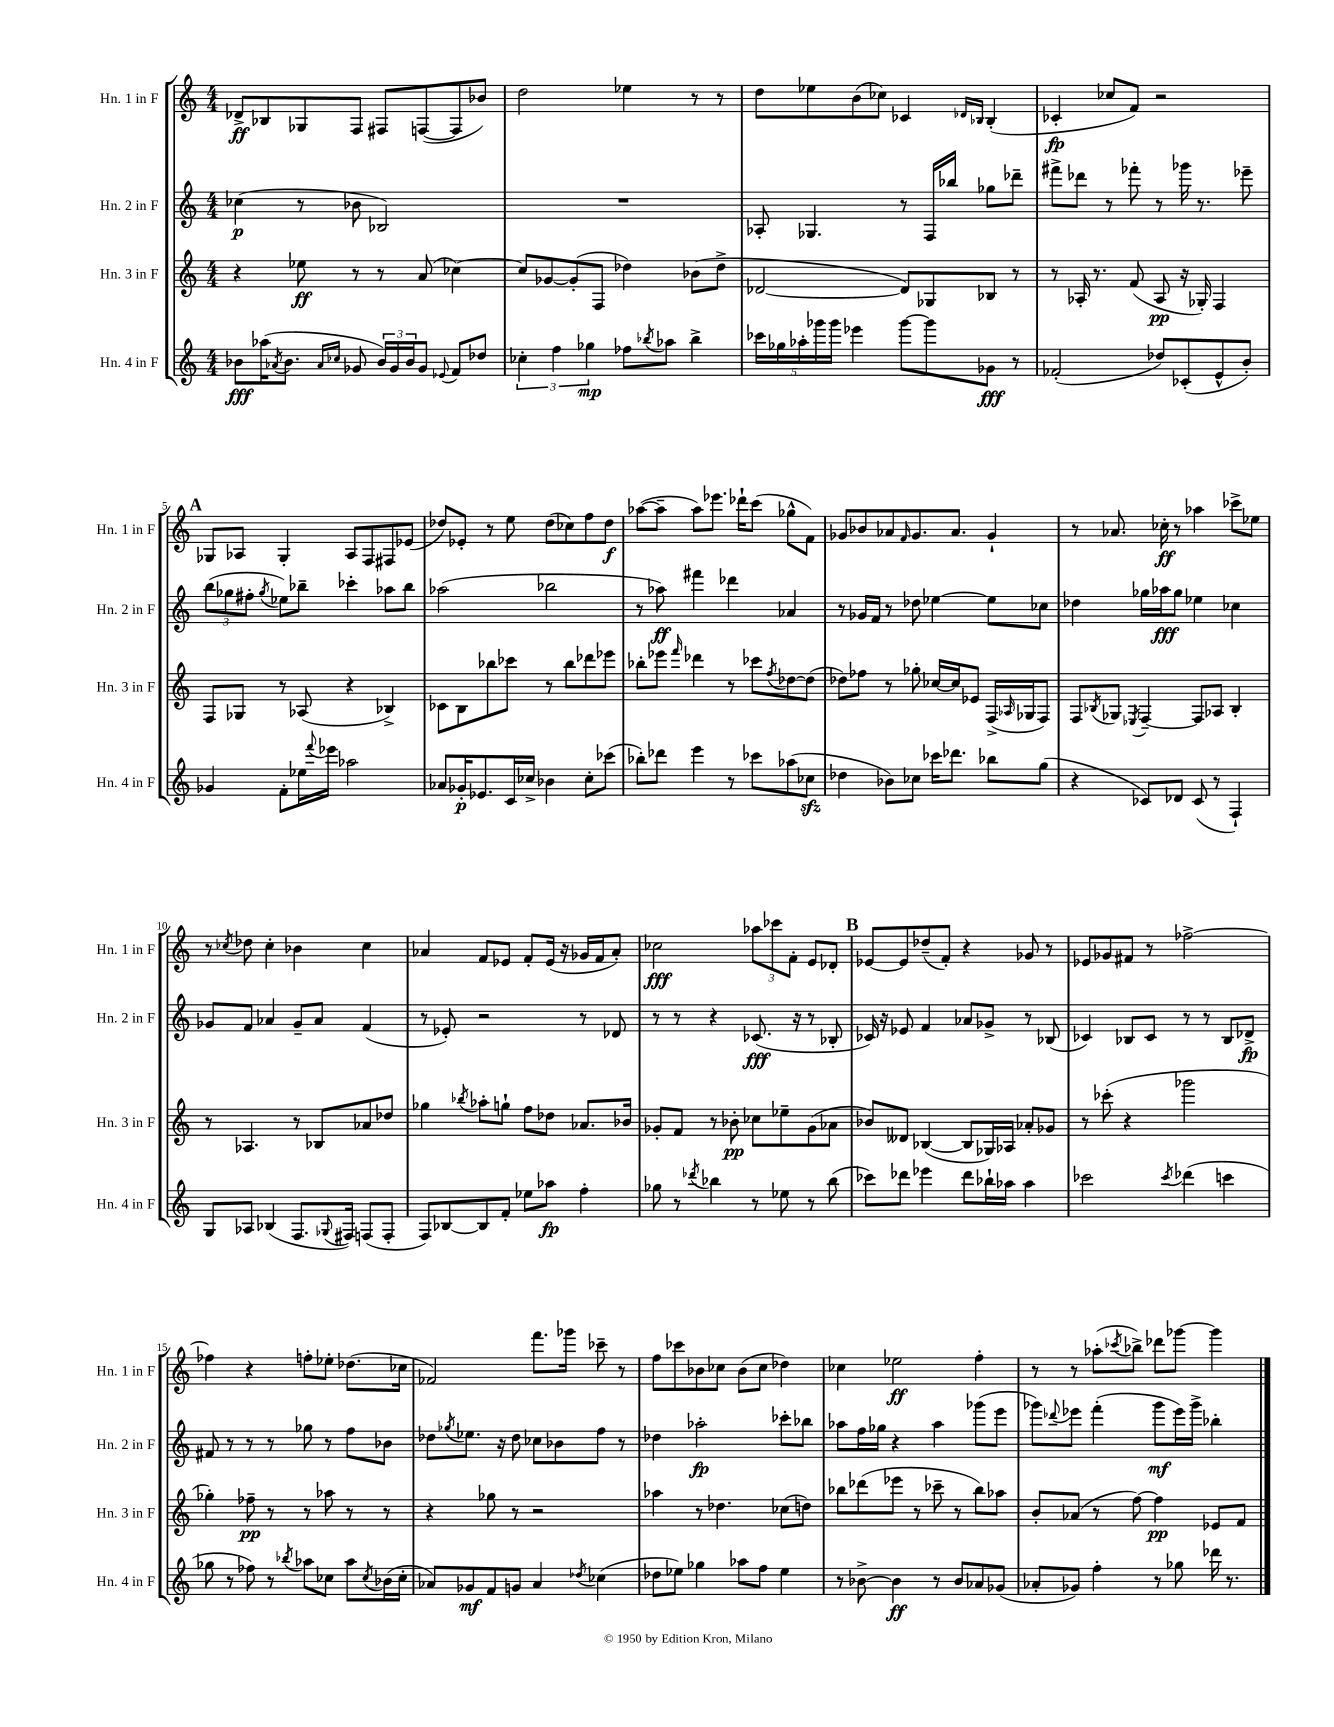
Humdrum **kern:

**kern	**dynam	**kern	**dynam	**kern	**dynam	**kern	**dynam
*part4	*part4	*part3	*part3	*part2	*part2	*part1	*part1
*staff4	*staff4	*staff3	*staff3	*staff2	*staff2	*staff1	*staff1
*I"Hn. 4 in F	*	*I"Hn. 3 in F	*	*I"Hn. 2 in F	*	*I"Hn. 1 in F	*
*I'Hn. 4 in F	*	*I'Hn. 3 in F	*	*I'Hn. 2 in F	*	*I'Hn. 1 in F	*
*clefG2	*	*clefG2	*	*clefG2	*	*clefG2	*
*k[]	*	*k[]	*	*k[]	*	*k[]	*
*M4/4	*	*M4/4	*	*M4/4	*	*M4/4	*
=1	=1	=1	=1	=1	=1	=1	=1
8b-X\L	fff	4r	.	(4cc-X\	p	8d-X^/L	ff
(16aa-X\K	.	.	.	.	.	8B-X/	.
8qa-X/	.	.	.	.	.	.	.
8.b-\J	.	.	.	.	.	.	.
.	.	8ee-X\	ff	8r	.	8G-X/	.
16qqa-/LL	.	.	.	.	.	.	.
16qqcc-X/JJ	.	.	.	.	.	.	.
8g-X/	.	8r	.	8b-X\	.	8F/J	.
24b-/LL)	.	8r	.	2B-X/)	.	8F#X/L	.
24g-/	.	.	.	.	.	.	.
24b-/J	.	.	.	.	.	.	.
8g-/J	.	(8a/	.	.	.	([8Fn/	.
8qqe-X/	.	.	.	.	.	.	.
8f/L	.	[4cc-X\)	.	.	.	8F/]	.
8dd-X/J	.	.	.	.	.	8b-X/J)	.
=2	=2	=2	=2	=2	=2	=2	=2
6cc-X'\	.	8cc-/L]	.	1r	.	2dd\	.
.	.	[8g-X/	.	.	.	.	.
6ff\	.	.	.	.	.	.	.
.	.	(8g-'/]	.	.	.	.	.
6gg-X\	mp	.	.	.	.	.	.
.	.	8F/J	.	.	.	.	.
8ff-X\L	.	4dd-X\)	.	.	.	4ee-X\	.
8qbb-X/	.	.	.	.	.	.	.
8aa-X\J	.	.	.	.	.	.	.
4bb-^\	.	(8b-X\L	.	.	.	8r	.
.	.	8dd-^\J	.	.	.	8r	.
=3	=3	=3	=3	=3	=3	=3	=3
20ccc-X\LL	.	[2d-X/	.	8A-X'/	.	8dd\L	.
20gg-X\	.	.	.	.	.	.	.
20aa-X'\	.	.	.	.	.	.	.
.	.	.	.	4.G-X/	.	8ee-X\	.
20ggg-X\	.	.	.	.	.	.	.
20ggg-\JJ	.	.	.	.	.	.	.
4eee-X\	.	.	.	.	.	(8b\	.
.	.	.	.	.	.	8cc-X\J)	.
[8ggg-\L	.	8d-/L])	.	8r	.	4c-X/	.
8ggg-\]	.	8G-X/	.	16F/LL	.	.	.
.	.	.	.	16bb-X/JJ	.	.	.
.	.	.	.	.	.	16qqd-X/LL	.
.	.	.	.	.	.	16qqB-X/JJ	.
8g-X\J	fff	8B-X/J	.	8gg-X\L	.	(4B-'/	.
8r	.	8r	.	8ddd-X~\J	.	.	.
=4	=4	=4	=4	=4	=4	=4	=4
(2f-X'/	.	8r	.	8fff#X^\L	.	4c-X'/	fp
.	.	16A-X'/	.	8ddd-X\J	.	.	.
.	.	8.r	.	.	.	.	.
.	.	.	.	8r	.	8cc-X/L	.
.	.	(8f/	.	8fff-X'\	.	8f/J)	.
8dd-X/L)	.	8A-/	pp	8r	.	2r	.
(8c-X'/	.	16r	.	16ggg-X\	.	.	.
.	.	16G-X'/)	.	8.r	.	.	.
8e^^/	.	4F/	.	.	.	.	.
8b'/J)	.	.	.	8eee-X~\	.	.	.
!!LO:LB:g=z
!!LO:REH:place=s1:t=A
=5	=5	=5	=5	=5	=5	=5	=5
4g-X/	.	8F/L	.	(12bb\L	.	8G-X/L	.
.	.	.	.	12gg-X\	.	.	.
.	.	8G-X/J	.	.	.	8A-X/J	.
.	.	.	.	12ff#X'\J	.	.	.
.	.	.	.	8qgg-/	.	.	.
8f'\L	.	8r	.	8ee-X\L)	.	4G-'/	.
16ee-X\L	.	(8A-X/	.	8bb-X~\J	.	.	.
8qqfff/	.	.	.	.	.	.	.
16eee-X\JJ	.	.	.	.	.	.	.
2aa-X\	.	4r	.	4ccc-X'\	.	8A-/L	.
.	.	.	.	.	.	8F/	.
.	.	4B-X^/)	.	8aa-X\L	.	8F#X/	.
.	.	.	.	8bb-\J	.	(8e-X/J	.
=6	=6	=6	=6	=6	=6	=6	=6
8a-X/L	.	8c-X\L	.	(2aa-X\	.	8dd-X/L)	.
16g-X'/K	p	8B\	.	.	.	8e-X'/J	.
8.e-X/	.	.	.	.	.	.	.
.	.	8bb-X\	.	.	.	8r	.
16c/L	.	8ccc-X\J	.	.	.	8ee\	.
16cc-X^/JJ	.	.	.	.	.	.	.
4b-X\	.	8r	.	2bb-X\	.	(8dd-\L	.
.	.	8bb-\L	.	.	.	8cc-X\)	.
8cc-'\L	.	8ddd-X\	.	.	.	8ff\	.
(8ccc-X\J	.	8eee-X\J	.	.	.	8dd-\J	f
=7	=7	=7	=7	=7	=7	=7	=7
8bb-X'\L)	.	8bb-X'\L	.	8r	.	([8aa-X\L	.
8ddd-X\J	.	8eee-X\J	.	8aa-X\)	ff	8aa-~\J]	.
.	.	16qqfff/	.	.	.	.	.
4eee\	.	4ddd-X\	.	4fff#X\	.	8aa-\L)	.
.	.	.	.	.	.	8.eee-X\J	.
8r	.	8r	.	4ddd-X\	.	.	.
.	.	.	.	.	.	16ddd-X`\KL	.
8ccc-X\L	.	8ccc-X\L	.	.	.	(8ccc\J	.
.	.	8qff/	.	.	.	.	.
(8aa-X\	.	[8dd-X\	.	4a-X/	.	8gg-X^^\L	.
8cc-Xzz\J	.	(8dd-\J]	.	.	.	8f\J)	.
=8	=8	=8	=8	=8	=8	=8	=8
4dd-X\	.	8dd-X\L)	.	8r	.	8g-X/L	.
.	.	8ff-X\J	.	16g-X/LL	.	8b-X/	.
.	.	.	.	16f/JJ	.	.	.
8b-X\L)	.	8r	.	8r	.	8a-X/	.
.	.	.	.	.	.	16qqf/	.
8cc-X\J	.	8gg-X'\	.	8dd-X\	.	8.g-/	.
16ccc-X\KL	.	[16cc-X/LL	.	[4ee-X\	.	.	.
8.ddd-X\J	.	16cc-/J]	.	.	.	8.a-/J	.
.	.	8e-X/J	.	.	.	.	.
8bb-X\L	.	(16F^/LL	.	8ee-\L]	.	4g-`/	.
.	.	16qqA-X/	.	.	.	.	.
.	.	16G-X/J	.	.	.	.	.
(8gg\J	.	8F/J)	.	8cc-X\J	.	.	.
=9	=9	=9	=9	=9	=9	=9	=9
4r	.	8F/L	.	4dd-X\	.	8r	.
.	.	8qB-X/	.	.	.	.	.
.	.	8G-X/J	.	.	.	8.a-X/	.
.	.	8qE-X/	.	.	.	.	.
8c-X/L)	.	[4F~/	.	16gg-X\LL	.	.	.
.	.	.	.	16aa-X\J	fff	16cc-X'\	ff
8d-X/J	.	.	.	8gg-\J	.	8r	.
(8c-/	.	8F/L]	.	4ee-X\	.	4aa-X\	.
8r	.	8A-X/J	.	.	.	.	.
4F`/)	.	4B-'/	.	4cc-X\	.	8ccc-X^\L	.
.	.	.	.	.	.	8ee-X\J	.
!!LO:LB:g=z
=10	=10	=10	=10	=10	=10	=10	=10
8G/L	.	8r	.	8g-X/L	.	8r	.
.	.	.	.	.	.	8qcc-X/	.
8A-X/J	.	4.A-X/	.	8f/J	.	8dd-X\	.
(4B-X/	.	.	.	4a-X/	.	4cc-'\	.
8.F/L	.	8r	.	8g-~/L	.	4b-X\	.
.	.	8B-X/L	.	8a-/J	.	.	.
8qqG-X/	.	.	.	.	.	.	.
16F#X/Jk)	.	.	.	.	.	.	.
(8Fn/L	.	8a-X/	.	(4f/	.	4cc-\	.
8F'/J	.	8dd-X/J	.	.	.	.	.
=11	=11	=11	=11	=11	=11	=11	=11
8F/L)	.	4gg-X\	.	8r	.	4a-X/	.
[8B-X/	.	.	.	8e-X'/)	.	.	.
.	.	8qbb-X/	.	.	.	.	.
8B-/]	.	8aa-X'\L	.	2r	.	8f/L	.
8f'/J	.	8ggn`\J	.	.	.	8e-X/J	.
8ee-X\L	.	8ff\L	.	.	.	8f'/L	.
8aa-X\J	fp	8dd-X\J	.	.	.	(16e-/Jk	.
.	.	.	.	.	.	16r	.
4ff'\	.	8.a-X/L	.	8r	.	16g-X/LL	.
.	.	.	.	.	.	16f/J	.
.	.	.	.	8d-X/	.	8a-'/J)	.
.	.	16b-X/Jk	.	.	.	.	.
=12	=12	=12	=12	=12	=12	=12	=12
8gg-X\	.	8g-X'/L	.	8r	.	2cc-X\	fff
8r	.	8f/J	.	8r	.	.	.
8qddd-X/	.	.	.	.	.	.	.
4bb-X\	.	8r	.	4r	.	.	.
.	.	8b-X'\	pp	.	.	.	.
8r	.	8cc-X\L	.	(8.c-X/	fff	12aa-X\L	.
.	.	.	.	.	.	12ccc-X\	.
8ee-X\	.	8ee-X~\	.	.	.	.	.
.	.	.	.	.	.	12f'\J	.
.	.	.	.	16r	.	.	.
8r	.	(8g-\	.	8r	.	8e/L	.
(8bb-\	.	8a-X\J	.	8B-X'/	.	8d-X'/J	.
!!LO:REH:place=s1:t=B
=13	=13	=13	=13	=13	=13	=13	=13
8ccc-X\L)	.	8b-X/L)	.	16c-X/)	.	[8e-X/L	.
.	.	.	.	16r	.	.	.
8ddd-X\J	.	8d--X/J	.	8e-X/	.	8e-/]	.
4eee-X\	.	([4B-X/	.	4f/	.	(8dd-X~/	.
.	.	.	.	.	.	8f'/J)	.
8ddd-\L	.	8B-/L]	.	8a-X/L	.	4r	.
16bb-X`\L	.	16G-X/L)	.	8g-X^/J	.	.	.
16aa-X\JJ	.	16A-X/JJ	.	.	.	.	.
4aa-\	.	8a-X'/L	.	8r	.	8g-X/	.
.	.	8g-X/J	.	(8B-X/	.	8r	.
=14	=14	=14	=14	=14	=14	=14	=14
2ccc-X\	.	8r	.	4c-X/)	.	8e-X/L	.
.	.	(8ccc-X'\	.	.	.	8g-X/	.
.	.	4r	.	8B-X/L	.	8f#X/J	.
.	.	.	.	8c-/J	.	8r	.
8qccc-/	.	.	.	.	.	.	.
(4ddd-X\	.	2ggg-X\	.	8r	.	[2ff-X^\	.
.	.	.	.	8r	.	.	.
4cccn\	.	.	.	8B-/L	.	.	.
.	.	.	.	8d-X^/J	fp	.	.
!!LO:LB:g=z
=15	=15	=15	=15	=15	=15	=15	=15
8gg-X\	.	4gg-X'\)	.	8f#X/	.	4ff-X\]	.
8r	.	.	.	8r	.	.	.
8ff-X\)	.	8ff-X~\	pp	8r	.	4r	.
8r	.	8r	.	8r	.	.	.
8qbb-X/	.	.	.	.	.	.	.
8aa-X\L	.	8r	.	8gg-X\	.	8ffn'\L	.
8cc-X\J	.	8aa-X\	.	8r	.	8ee-X'\J	.
8aa-\L	.	8r	.	8ff\L	.	(8.dd-X\L	.
8qcc-/	.	.	.	.	.	.	.
(16b-X\L	.	8r	.	8b-X\J	.	.	.
16cc-'\JJ	.	.	.	.	.	16cc-X\Jk	.
=16	=16	=16	=16	=16	=16	=16	=16
8a-X/L)	.	4r	.	8dd-X\L	.	2f-X/)	.
.	.	.	.	8qgg-X/	.	.	.
8g-X/	mf	.	.	8.ee-X\J	.	.	.
8f/	.	8gg-X\	.	.	.	.	.
.	.	.	.	16r	.	.	.
8gn/J	.	8r	.	8dd-\	.	.	.
4a-/	.	2r	.	8cc-X\L	.	8.fff\L	.
.	.	.	.	8b-X\	.	.	.
.	.	.	.	.	.	16ggg-X\Jk	.
8qdd-X/	.	.	.	.	.	.	.
(4cc-X\	.	.	.	8ff\J	.	8ccc-X~\	.
.	.	.	.	8r	.	8r	.
=17	=17	=17	=17	=17	=17	=17	=17
8dd-X\L	.	4aa-X\	.	4dd-X\	.	8ff\L	.
8ee-X\J)	.	.	.	.	.	8ccc-X\	.
4gg-X\	.	8r	.	2aa-X'\	fp	8b-X\	.
.	.	4.dd-X\	.	.	.	8cc-X\J	.
8aa-X\L	.	.	.	.	.	(8b-\L	.
8ff\J	.	.	.	.	.	8cc-\J	.
4ee-\	.	(8cc-X\L	.	8ccc-X'\L	.	4dd-X\)	.
.	.	8ddn\J)	.	8bb-X\J	.	.	.
=18	=18	=18	=18	=18	=18	=18	=18
8r	.	8bb-X\L	.	8aa-X\L	.	4cc-X\	.
[8b-X^\	.	(8ddd-X\	.	16ff\L	.	.	.
.	.	.	.	16gg-X\JJ	.	.	.
4b-\]	ff	8eee-X\J	.	4r	.	2ee-X\	ff
.	.	8r	.	.	.	.	.
8r	.	8ccc-X~\	.	4aa-\	.	.	.
8b-/L	.	8r	.	.	.	.	.
8a-X/	.	8bb-\L)	.	(8ggg-X\L	.	4ff'\	.
(8g-X/J	.	8aa-X\J	.	8eee\J	.	.	.
=19	=19	=19	=19	=19	=19	=19	=19
8a-X'/L	.	8b'/L	.	8ggg-X\L)	.	8r	.
.	.	.	.	8qqddd-X/	.	.	.
8g-X/J)	.	(8a-X/J	.	8eee-X\J	.	8r	.
4ff'\	.	8r	.	(4fff'\	.	(8aa-X'\L	.
.	.	.	.	.	.	8qccc-X/	.
.	.	[8ff\)	.	.	.	8bb-X^\J)	.
8r	.	4ff\]	pp	8ggg-\L	mf	8ddd-X\L	.
8gg-X\	.	.	.	16eee-\L)	.	[8ggg-X\J	.
.	.	.	.	16ggg-^\JJ	.	.	.
16ddd-X\	.	8e-X/L	.	4bb-X'\	.	4ggg-\]	.
8.r	.	.	.	.	.	.	.
.	.	8f/J	.	.	.	.	.
==	==	==	==	==	==	==	==
*-	*-	*-	*-	*-	*-	*-	*-
